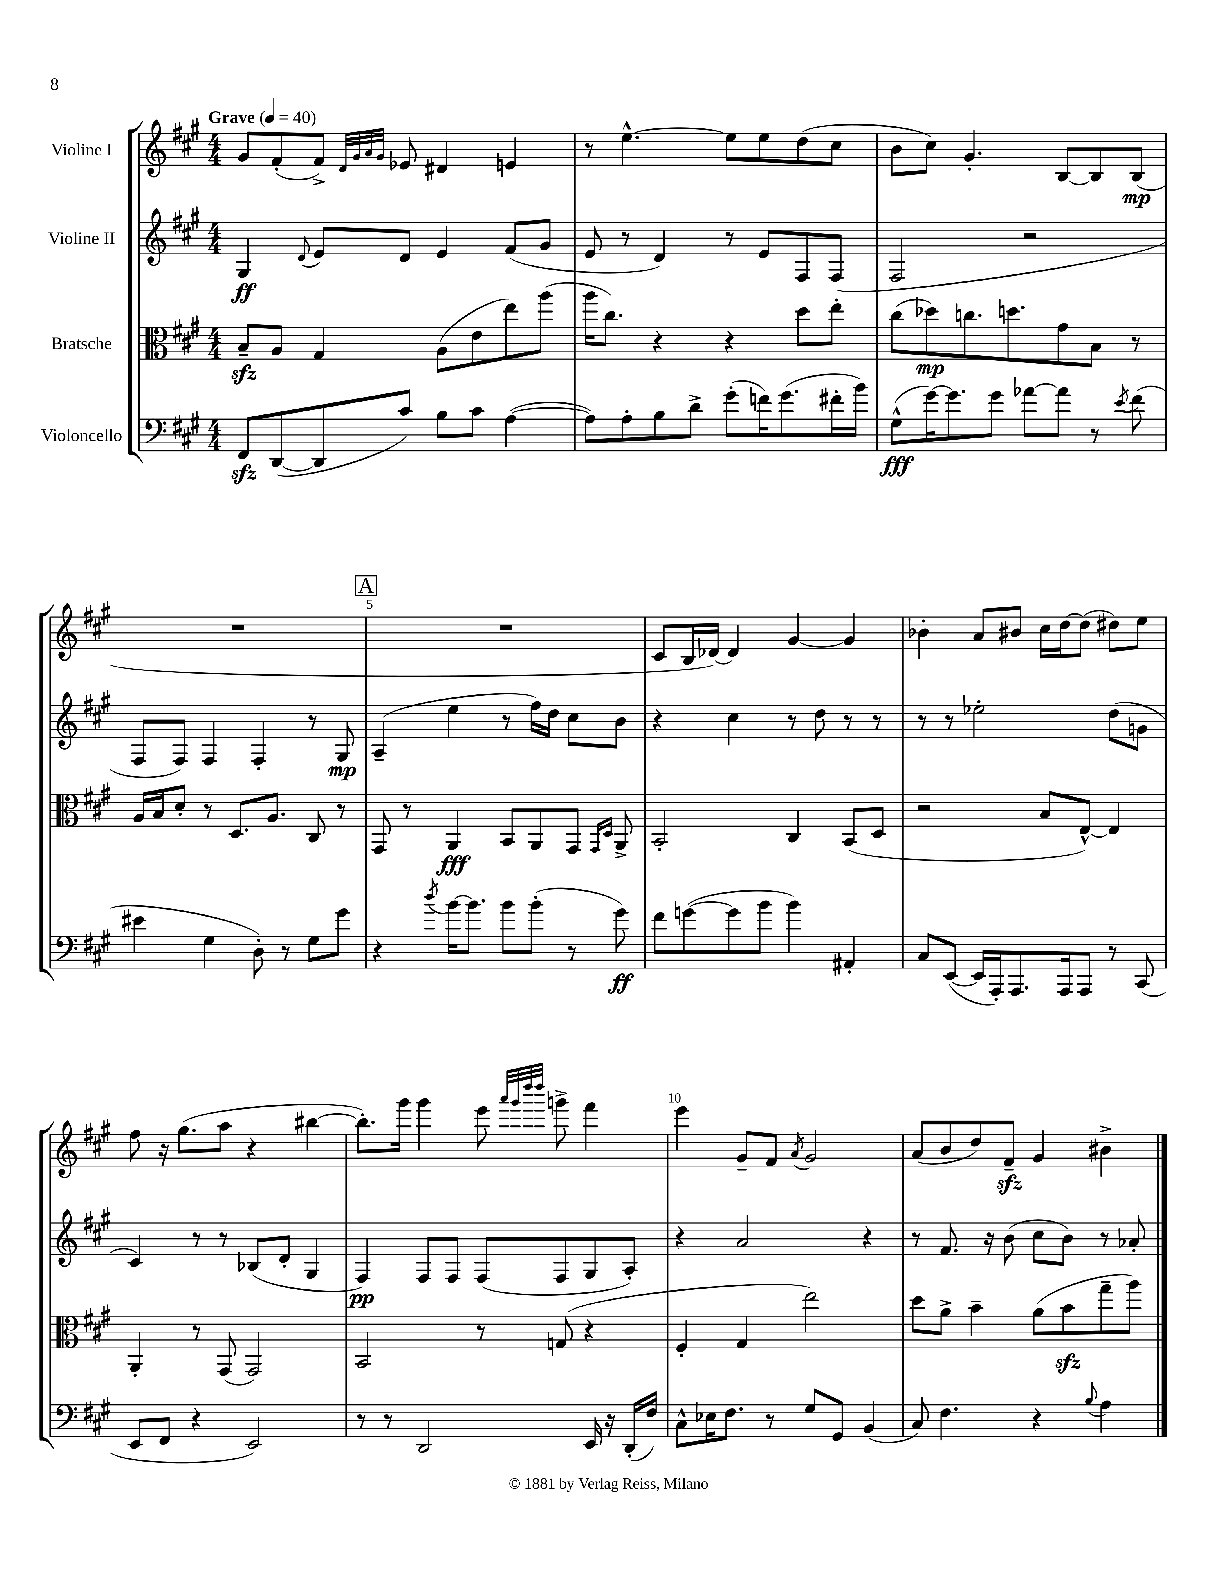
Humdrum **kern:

**kern	**dynam	**kern	**dynam	**kern	**dynam	**kern	**dynam
*part4	*part4	*part3	*part3	*part2	*part2	*part1	*part1
*staff4	*staff4	*staff3	*staff3	*staff2	*staff2	*staff1	*staff1
*I"Violoncello	*	*I"Bratsche	*	*I"Violine II	*	*I"Violine I	*
*clefF4	*	*clefC3	*	*clefG2	*	*clefG2	*
*k[f#c#g#]	*	*k[f#c#g#]	*	*k[f#c#g#]	*	*k[f#c#g#]	*
*M4/4	*	*M4/4	*	*M4/4	*	*M4/4	*
*MM40	*	*MM40	*	*MM40	*	*MM40	*
=1	=1	=1	=1	=1	=1	=1	=1
!	!	!	!	!	!	!LO:TX:a:B:t=Grave	!
8FF#zz/L	.	8Bzz~/L	.	4G#/	ff	8g#/L	.
([8DD/	.	8A/J	.	.	.	(8f#'/	.
.	.	.	.	8qqd/	.	.	.
8DD/]	.	4G#/	.	8e/L	.	8f#^/J)	.
.	.	.	.	.	.	32qqd/LLL	.
.	.	.	.	.	.	32qqg#/	.
.	.	.	.	.	.	32qqa/	.
.	.	.	.	.	.	32qqg#/JJJ	.
8c#/J)	.	.	.	8d/J	.	8e-X/	.
8B\L	.	(8A\L	.	4e/	.	4d#X/	.
8c#\J	.	8e\	.	.	.	.	.
([4A\	.	8ee\)	.	(8f#/L	.	4en/	.
.	.	(8aa\J	.	8g#/J	.	.	.
=2	=2	=2	=2	=2	=2	=2	=2
8A\L])	.	16aa\KL	.	8e/	.	8r	.
.	.	8.cc#\J)	.	.	.	.	.
8A'\	.	.	.	8r	.	[4.ee^^\	.
8B\	.	4r	.	4d/)	.	.	.
8d^\J	.	.	.	.	.	.	.
(8g#'\L	.	4r	.	8r	.	8ee\L]	.
16fn\K)	.	.	.	8e/L	.	8ee\	.
(8.g#\	.	.	.	.	.	.	.
.	.	8dd\L	.	8F#/	.	(8dd\	.
16f#X'\L	.	8ee'\J	.	(8F#/J	.	8cc#\J	.
16b\JJ)	.	.	.	.	.	.	.
=3	=3	=3	=3	=3	=3	=3	=3
(8G#^^\L	fff	(8cc#\L	.	2F#/	.	8b\L	.
[16g#\K)	.	8dd-X\)	mp	.	.	8cc#\J)	.
8.g#\]	.	.	.	.	.	.	.
.	.	8.ccn\	.	.	.	4.g#'/	.
8g#\J	.	.	.	.	.	.	.
.	.	8.ddn\	.	.	.	.	.
[8a-X\L	.	.	.	2r	.	.	.
8a-\J]	.	8g#\	.	.	.	[8B/L	.
8r	.	8B\J	.	.	.	8B/]	.
8qe/	.	.	.	.	.	.	.
(8f#\	.	8r	.	.	.	(8B/J	mp
!!LO:LB:g=z
=4	=4	=4	=4	=4	=4	=4	=4
4e#X\	.	16A/LL	.	8F#/L	.	1r	.
.	.	16B/J	.	.	.	.	.
.	.	8d'/J	.	8F#/J)	.	.	.
4G#\	.	8r	.	4F#/	.	.	.
.	.	8.D/L	.	.	.	.	.
8D'\)	.	.	.	4F#'/	.	.	.
.	.	8.A/J	.	.	.	.	.
8r	.	.	.	.	.	.	.
8G#\L	.	8C#/	.	8r	.	.	.
8g#\J	.	8r	.	8G#/	mp	.	.
!!LO:REH:place=s1:t=A
=5	=5	=5	=5	=5	=5	=5	=5
4r	.	8GG#/	.	(4A~/	.	1r	.
.	.	8r	.	.	.	.	.
8qdd/	.	.	.	.	.	.	.
[16b\KL	.	4AA/	fff	4ee\	.	.	.
8.b\J]	.	.	.	.	.	.	.
8b\L	.	8BB/L	.	8r	.	.	.
(8b'\J	.	8AA/	.	16ff#\LL)	.	.	.
.	.	.	.	16dd\JJ	.	.	.
8r	.	8GG#/J	.	8cc#\L	.	.	.
.	.	16qqGG#/LL	.	.	.	.	.
.	.	16qqD/JJ	.	.	.	.	.
8g#\)	ff	8AA^/	.	8b\J	.	.	.
=6	=6	=6	=6	=6	=6	=6	=6
8f#\L	.	2BB'/	.	4r	.	8c#/L	.
([8gn\	.	.	.	.	.	16B/L	.
.	.	.	.	.	.	[16d-X/JJ)	.
8g\]	.	.	.	4cc#\	.	4d-/]	.
8b\J	.	.	.	.	.	.	.
4b\)	.	4C#/	.	8r	.	[4g#/	.
.	.	.	.	8dd\	.	.	.
4AA#X'/	.	(8BB/L	.	8r	.	4g#/]	.
.	.	8D/J	.	8r	.	.	.
=7	=7	=7	=7	=7	=7	=7	=7
8C#/L	.	2r	.	8r	.	4b-X'\	.
([8EE/J	.	.	.	8r	.	.	.
16EE/LL]	.	.	.	2ee-X'\	.	8a/L	.
16AAA'/J)	.	.	.	.	.	.	.
8.AAA/	.	.	.	.	.	8b#X/J	.
.	.	8B/L	.	.	.	16cc#\LL	.
16AAA/k	.	.	.	.	.	[16dd\J	.
8AAA/J	.	[8E^^/J)	.	.	.	(8dd\J]	.
8r	.	4E/]	.	(8dd\L	.	8dd#X\L)	.
(8CC#/	.	.	.	8gn\J	.	8ee\J	.
!!LO:LB:g=z
=8	=8	=8	=8	=8	=8	=8	=8
8EE/L	.	4AA'/	.	4c#/)	.	8ff#\	.
8FF#/J	.	.	.	.	.	16r	.
.	.	.	.	.	.	(8.gg#\L	.
4r	.	8r	.	8r	.	.	.
.	.	(8GG#/	.	8r	.	8aa\J	.
2EE/)	.	2GG#/)	.	(8B-X/L	.	4r	.
.	.	.	.	8d'/J	.	.	.
.	.	.	.	4G#/	.	[4bb#X\	.
=9	=9	=9	=9	=9	=9	=9	=9
8r	.	2BB/	.	4F#/)	pp	8.bb#'\L])	.
8r	.	.	.	.	.	.	.
.	.	.	.	.	.	16ggg#\Jk	.
2DD/	.	.	.	8F#/L	.	4ggg#\	.
.	.	.	.	8F#/J	.	.	.
.	.	8r	.	(8F#/L	.	8eee\	.
.	.	.	.	.	.	32qqaaa/LLL	.
.	.	.	.	.	.	32qqggg#/	.
.	.	.	.	.	.	32qqdddd/	.
.	.	.	.	.	.	32qqdddd/JJJ	.
.	.	(8Gn/	.	8F#/	.	8gggn^\	.
16EE/	.	4r	.	8G#/	.	4fff#\	.
16r	.	.	.	.	.	.	.
(16DD'/LL	.	.	.	8A'/J)	.	.	.
16F#/JJ)	.	.	.	.	.	.	.
=10	=10	=10	=10	=10	=10	=10	=10
8C#^^\L	.	4F#'/	.	4r	.	4eee\	.
16E-X\K	.	.	.	.	.	.	.
8.F#\J	.	.	.	.	.	.	.
.	.	4G#/	.	2a/	.	8g#~/L	.
8r	.	.	.	.	.	8f#/J	.
.	.	.	.	.	.	8qa/	.
8G#/L	.	2ee\)	.	.	.	2g#/	.
8GG#/J	.	.	.	.	.	.	.
(4BB/	.	.	.	4r	.	.	.
=11	=11	=11	=11	=11	=11	=11	=11
8C#/)	.	8dd\L	.	8r	.	(8a/L	.
4.F#\	.	8a^\J	.	8.f#/	.	8b/	.
.	.	4b~\	.	.	.	8dd/)	.
.	.	.	.	16r	.	.	.
.	.	.	.	(8b\	.	8f#zz~/J	.
4r	.	(8a\L	.	8cc#\L	.	4g#/	.
.	.	8bzz\	.	8b\J)	.	.	.
8qqB/	.	.	.	.	.	.	.
4A\	.	8gg#~\	.	8r	.	4b#X^\	.
.	.	8aa\J)	.	8a-X'/	.	.	.
==	==	==	==	==	==	==	==
*-	*-	*-	*-	*-	*-	*-	*-
